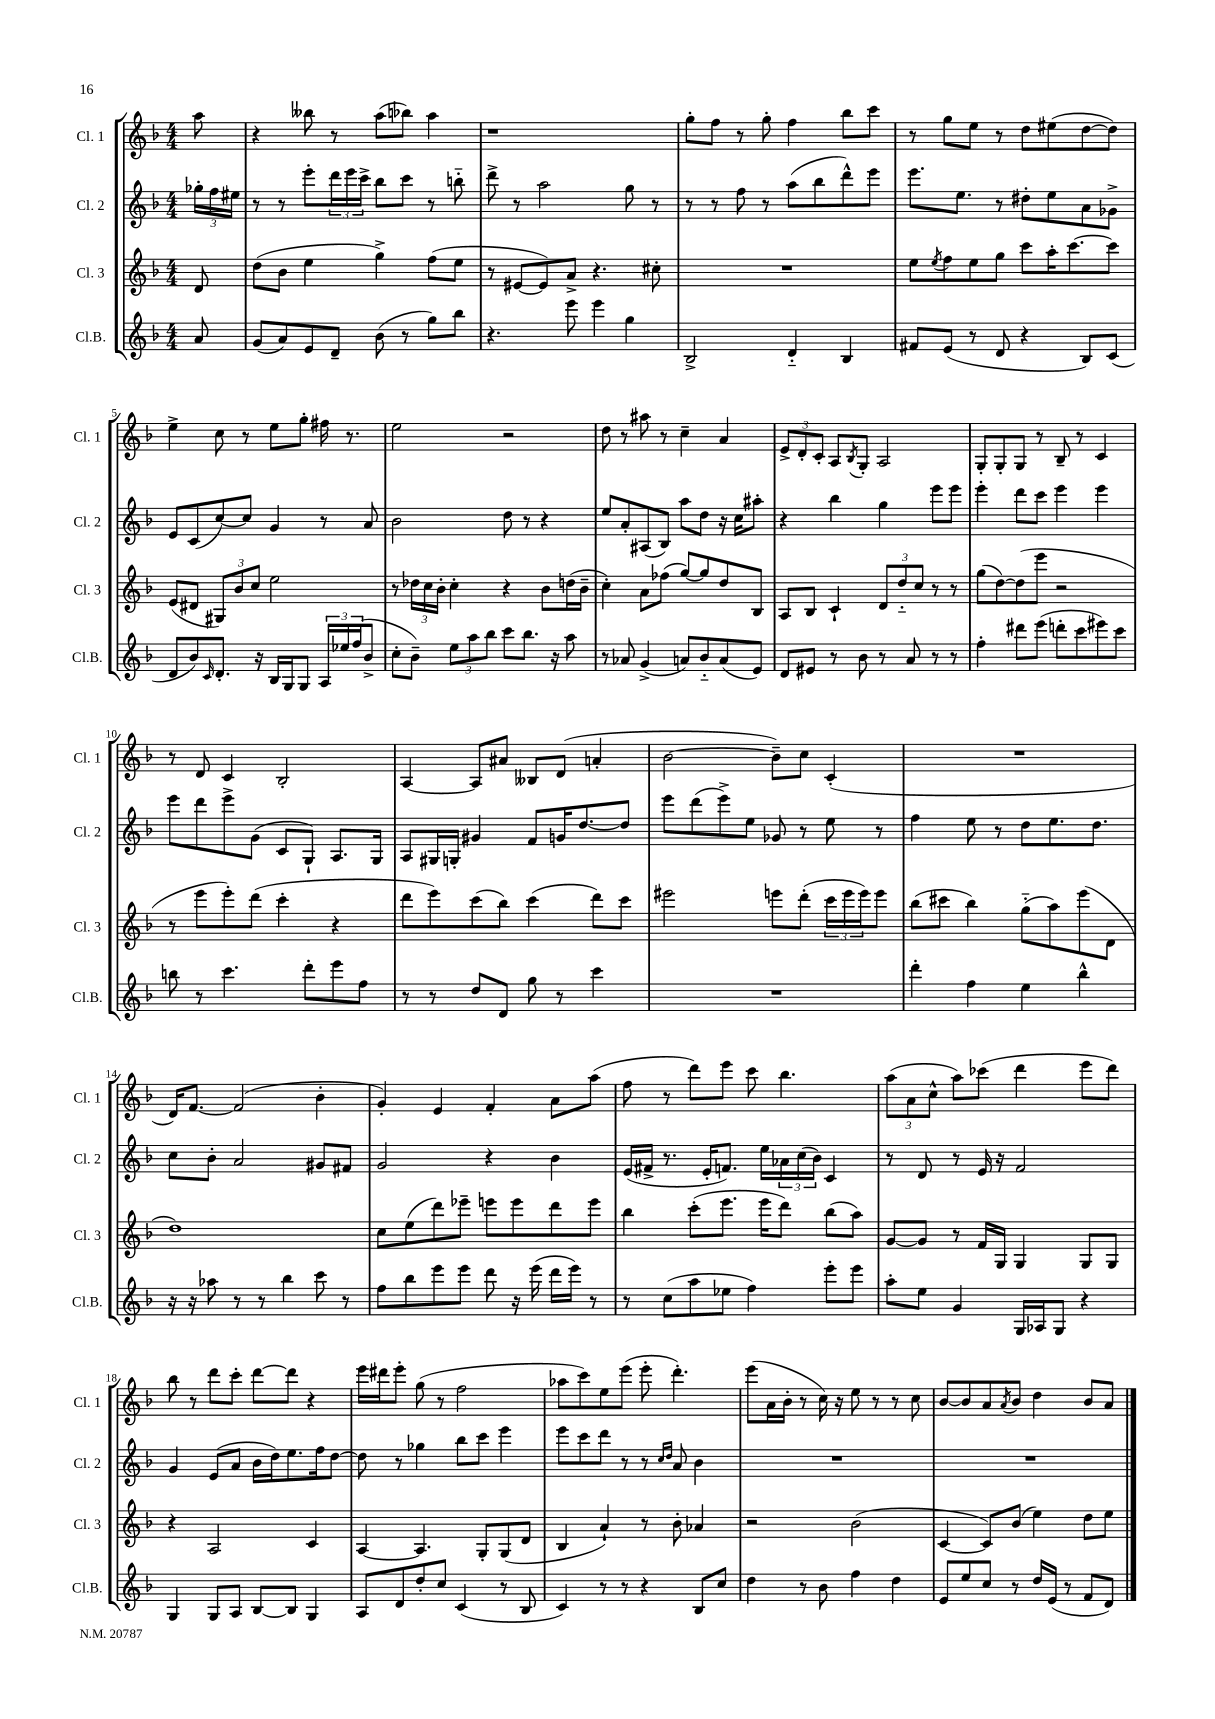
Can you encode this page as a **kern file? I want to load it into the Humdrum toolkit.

**kern	**kern	**kern	**kern
*part4	*part3	*part2	*part1
*staff4	*staff3	*staff2	*staff1
*I"Cl.B.	*I"Cl. 3	*I"Cl. 2	*I"Cl. 1
*I'Cl.B.	*I'Cl. 3	*I'Cl. 2	*I'Cl. 1
*clefG2	*clefG2	*clefG2	*clefG2
*k[b-]	*k[b-]	*k[b-]	*k[b-]
*M4/4	*M4/4	*M4/4	*M4/4
=	=	=	=
8a/	8d/	24gg-X'\LL	8aa\
.	.	24ff\	.
.	.	24ee#X\JJ	.
=1	=1	=1	=1
(8g/L	(8dd\L	8r	4r
8a/)	8b-\J	8r	.
8e/	4ee\	8eee'\L	8bb--X\
8d~/J	.	24ddd\L	8r
.	.	24eee\	.
.	.	24ccc^\JJ	.
(8b-\	4gg^\)	8bb-\L	(8aa\L
8r	.	8ccc\J	8bb-X\J)
8gg\L)	(8ff\L	8r	4aa\
8bb-\J	8ee\J	8bbn\	.
=2	=2	=2	=2
4.r	8r	8ddd^\	1r
.	[8e#X/L	8r	.
.	8e#/])	2aa\	.
8eee\	8a^/J	.	.
4eee\	4.r	.	.
4gg\	.	8gg\	.
.	8cc#X'\	8r	.
=3	=3	=3	=3
2B-^/	1r	8r	8gg'\L
.	.	8r	8ff\J
.	.	8ff\	8r
.	.	8r	8gg'\
4d/	.	(8aa\L	4ff\
.	.	8bb-\	.
4B-/	.	8ddd^^\)	8bb-\L
.	.	8eee\J	8ccc\J
=4	=4	=4	=4
8f#X/L	8ee\L	8.eee\L	8r
.	8qee/	.	.
(8e/J	8ff\	.	8gg\L
.	.	8.ee\J	.
8r	8ee\	.	8ee\J
8d/	8gg\J	8r	8r
4r	8ccc\L	8dd#X'\L	8dd\L
.	16aa'\K	8ee\	(8ee#X\
.	[8.ccc\	.	.
8B-/L)	.	8a\	[8dd\
(8c/J	8ccc\J]	8g-X^\J	8dd\J])
!!LO:LB:g=z
=5	=5	=5	=5
8d/L	(8e/L	8e/L	4ee^\
8b-/)	8d#X/J	(8c/	.
16qqc/	.	.	.
8.d'/J	12G#X/L)	[8cc/)	8cc\
.	12b-/	.	.
.	.	8cc/J]	8r
.	12cc/J	.	.
16r	.	.	.
16B-/LL	2ee\	4g/	8ee\L
16G/J	.	.	.
8G/J	.	.	8gg'\J
24A/LL	.	8r	16ff#X\
24ee-X/	.	.	.
.	.	.	8.r
(24ff/J	.	.	.
8b-^/J	.	8a/	.
=6	=6	=6	=6
8cc'\L	8r	2b-\	2ee\
8b-~\J)	24dd-X\LL	.	.
.	24cc\	.	.
.	24b-'\JJ	.	.
12ee\L	4cc'\	.	.
12aa\	.	.	.
12bb-\J	.	.	.
8ccc\L	4r	8dd\	2r
8.bb-\J	.	8r	.
.	8b-\L	4r	.
16r	.	.	.
8aa\	(16ddn\L	.	.
.	16b-~\JJ	.	.
=7	=7	=7	=7
8r	4cc'\)	8ee/L	8dd\
8a-X/	.	8a'/	8r
(4g^/	8a\L	(8A#X/	8aa#X\
.	(8ff-X\J	8B-/J)	8r
8an/L)	[8gg/L)	8aa\L	4cc~\
8b-/	8gg/]	8dd\J	.
(8a/	8dd/	16r	4a/
.	.	16cc\KL	.
8e/J)	8B-/J	8aa#X'\J	.
=8	=8	=8	=8
8d/L	8A/L	4r	12e^/L
.	.	.	12d'/
8e#X/J	8B-/J	.	.
.	.	.	12c'/J
8r	4c`/	4bb-\	8A/L
.	.	.	8qB-/
8b-\	.	.	8G'/J
8r	12d/L	4gg\	2A/
.	12dd/	.	.
8a/	.	.	.
.	12cc/J	.	.
8r	8r	8eee\L	.
8r	8r	8eee\J	.
=9	=9	=9	=9
4ff'\	(8gg\L	4eee'\	8G'/L
.	[8dd\)	.	8G'/
8ddd#X\L	(8dd\]	8ddd\L	8G/J
(8eee\J	8eee\J	8ccc\J	8r
8dddn'\L	2r	4eee\	8B-~/
8ccc\	.	.	8r
8eee#X\)	.	4eee\	4c/
8ccc\J	.	.	.
!!LO:LB:g=z
=10	=10	=10	=10
8bbn\	8r	8eee\L	8r
8r	8eee\L	8ddd\	8d/
4.ccc\	8eee'\)	8eee^\	4c/
.	(8ddd\J	(8g\J	.
.	4ccc'\	8c/L	2B-'/
8ddd'\L	.	8G`/J)	.
8eee\	4r	8.A/L	.
8ff\J	.	.	.
.	.	16G/Jk	.
=11	=11	=11	=11
8r	8ddd\L	8A/L	[4A/
8r	8eee\)	16G#X/L	.
.	.	16Gn'/JJ	.
8dd/L	(8ccc\	4g#X/	8A/L]
8d/J	8bb-\J)	.	8a#X/J
8gg\	(4ccc\	8f/L	8B--X/L
8r	.	16gn/K	(8d/J
.	.	[8.dd/	.
4ccc\	8ddd\L)	.	4an'/
.	8ccc\J	8dd/J]	.
=12	=12	=12	=12
1r	2eee#X\	8eee\L	[2b-\
.	.	(8ddd\	.
.	.	8eee^\)	.
.	.	8ee\J	.
.	8eeen\L	8g-X/	8b-~\L])
.	(8ddd'\J	8r	8cc\J
.	24ccc\LL	8ee\	(4c'/
.	24eee\	.	.
.	24eee\J)	.	.
.	8eee\J	8r	.
=13	=13	=13	=13
4ddd'\	(8bb-\L	4ff\	1r
.	8ccc#X\J	.	.
4ff\	4bb-\)	8ee\	.
.	.	8r	.
4ee\	(8gg\L	8dd\L	.
.	8aa\)	8.ee\	.
4bb-^^\	(8eee\	.	.
.	.	8.dd\J	.
.	8d\J	.	.
!!LO:LB:g=z
=14	=14	=14	=14
16r	1dd)	8cc\L	16d/KL)
16r	.	.	[8.f/J
8aa-X\	.	8b-'\J	.
8r	.	2a/	(2f/]
8r	.	.	.
4bb-\	.	.	.
8ccc\	.	8g#X/L	4b-'\
8r	.	8f#X/J	.
=15	=15	=15	=15
8ff\L	8cc\L	2g/	4g'/)
8bb-\	(8ee\	.	.
8eee\	8ddd\)	.	4e/
8eee\J	8eee-X~\J	.	.
8ddd\	8eeen\L	4r	4f'/
16r	8eee\	.	.
(16eee\	.	.	.
16ddd\LL	8ddd\	4b-\	8a\L
16eee\JJ)	.	.	.
8r	8eee\J	.	(8aa\J
=16	=16	=16	=16
8r	4bb-\	(16e/LL	8ff\
.	.	16f#X^/JJ	.
(8cc\L	.	8.r	8r
8aa\	(8ccc'\L	.	8ddd\L)
.	.	16e'/KL	.
8ee-X\J	8.eee\J	8.fn/J)	8eee\J
4ff\)	.	.	8ccc\
.	16eee\KL	16ee\LL	.
.	8ddd\J)	24a-X\	4.bb-\
.	.	(24cc\	.
.	.	24b-\JJ)	.
8eee'\L	(8bb-\L	4c/	.
8eee\J	8aa\J)	.	.
=17	=17	=17	=17
8aa'\L	[8g/L	8r	(12aa\L
.	.	.	12a\
8ee\J	8g/J]	8d/	.
.	.	.	12cc^^\J
4g/	8r	8r	8aa\L)
.	16f/LL	16e/	(8ccc-X\J
.	16G/JJ	16r	.
16G/LL	4G/	2f/	4ddd\
16A-X/J	.	.	.
8G/J	.	.	.
4r	8G/L	.	8eee\L
.	8G/J	.	8ddd\J)
!!LO:LB:g=z
=18	=18	=18	=18
4G/	4r	4g/	8bb-\
.	.	.	8r
8G/L	2A/	(8e/L	8ddd\L
8A/J	.	8a/J	8ccc'\J
[8B-/L	.	16b-\LL	[8ddd\L
.	.	16dd\J)	.
8B-/J]	.	8.ee\	8ddd\J]
4G/	4c/	.	4r
.	.	16ff\k	.
.	.	[8dd\J	.
=19	=19	=19	=19
8A/L	[4A/	8dd\]	16eee\LL
.	.	.	16ddd#X\J
8d/	.	8r	8eee'\J
8dd'/	4.A/]	4gg-X\	(8gg\
8cc/J	.	.	8r
(4c/	.	8bb-\L	2ff\
.	8G'/L	8ccc\J	.
8r	(8G/	4eee\	.
8B-/	8d/J	.	.
=20	=20	=20	=20
4c/)	4B-/	8eee\L	8aa-X\L
.	.	8ccc\	8ccc\)
8r	4a`/)	8ddd\J	8ee\
8r	.	8r	(8eee\J
4r	8r	8r	8eee'\
.	.	16qqcc/LL	.
.	.	16qqdd/JJ	.
.	8b-'\	8a/	4.ddd'\)
8B-/L	4a-X/	4b-\	.
8cc/J	.	.	.
=21	=21	=21	=21
4dd\	2r	1r	(8eee\L
.	.	.	16a\L
.	.	.	16b-'\JJ
8r	.	.	8r
8b-\	.	.	16cc\)
.	.	.	16r
4ff\	(2b-\	.	8ee\
.	.	.	8r
4dd\	.	.	8r
.	.	.	8cc\
=22	=22	=22	=22
8e/L	[4c/	1r	[8b-/L
8ee/	.	.	8b-/]
8cc/J	8c/L])	.	8a/
.	.	.	8qa/
8r	(8b-/J	.	8b-/J
16dd/LL	4ee\)	.	4dd\
(16e/JJ	.	.	.
8r	.	.	.
8f/L	8dd\L	.	8b-/L
8d/J)	8ee\J	.	8a/J
==	==	==	==
*-	*-	*-	*-
